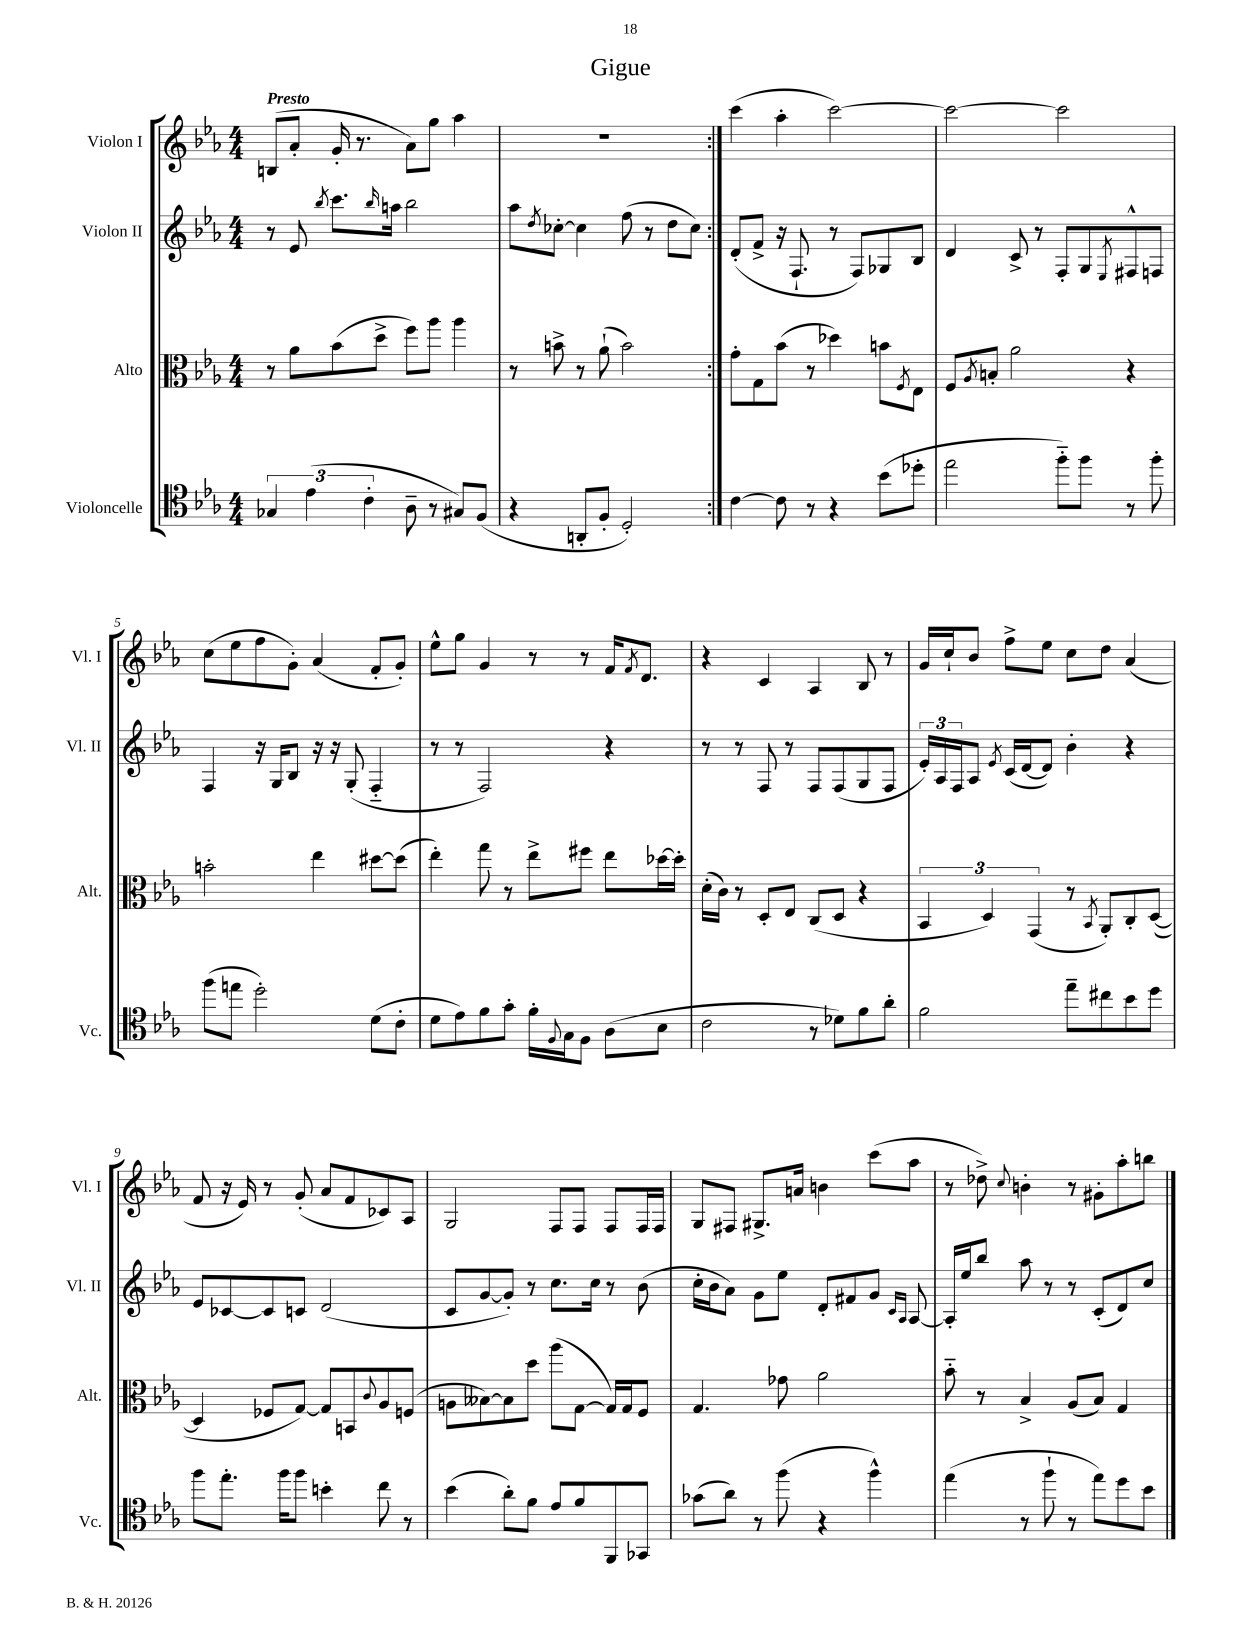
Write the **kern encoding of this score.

**kern	**kern	**kern	**kern
*part4	*part3	*part2	*part1
*staff4	*staff3	*staff2	*staff1
*I"Violoncelle	*I"Alto	*I"Violon II	*I"Violon I
*I'Vc.	*I'Alt.	*I'Vl. II	*I'Vl. I
*clefC4	*clefC3	*clefG2	*clefG2
*k[b-e-a-]	*k[b-e-a-]	*k[b-e-a-]	*k[b-e-a-]
*M4/4	*M4/4	*M4/4	*M4/4
=1	=1	=1	=1
!	!	!	!LO:TX:a:B:t=Presto
6G-X/	8r	8r	(8Bn/L
.	8a-\L	8e-/	8a-'/J
(6e-\	.	.	.
.	.	8qbb-/	.
.	(8b-\	8.ccc\L	16g'/
.	.	.	8.r
6c'\	.	.	.
.	8dd^\J	.	.
.	.	16qqbb-/	.
.	.	16aan\Jk	.
8A-~\	8ff\L)	2bb-\	8a-\L)
8r	8aa-\J	.	8gg\J
8G#X/L)	4aa-\	.	4aa-\
(8F/J	.	.	.
=2	=2	=2	=2
4r	8r	8aa-\L	1r
.	.	8qdd/	.
.	8bn^\	[8cc-X'\J	.
8AAn'/L	8r	4cc-\]	.
8F'/J	(8a-`\	.	.
2D'/)	2b\)	(8ff\	.
.	.	8r	.
.	.	8dd\L	.
.	.	8cc-\J)	.
=3:|!	=3:|!	=3:|!	=3:|!
[4c\	8g'\L	(8d'/L	(4ccc\
.	8G\	8f^/J	.
8c\]	(8b-\J	16r	4aa-'\
.	.	8.F`/	.
8r	8r	.	.
4r	4dd-X\)	8r	[2ccc\)
.	.	8F/L)	.
(8b-\L	8bn\L	8G-X/	.
.	8qF/	.	.
8dd-X'\J	8E-\J	8B-/J	.
=4	=4	=4	=4
2ee-\	8F/L	4d/	2ccc\_
.	8qA-/	.	.
.	8Bn'/J	.	.
.	2a-\	8c^/	.
.	.	8r	.
8ff\L)	.	8F'/L	2ccc\]
8ff\J	.	8G/	.
.	.	8qE-/	.
8r	4r	8F#X^^/	.
8ff'\	.	8Fn/J	.
!!LO:LB:g=z
=5	=5	=5	=5
(8ff\L	2bn'\	4F/	(8cc\L
8een\J	.	.	8ee-\
2dd'\)	.	16r	8ff\
.	.	16G/KL	.
.	.	8B-/J	8g'\J)
.	4ee-\	16r	(4a-/
.	.	16r	.
.	.	(8G'/	.
(8d\L	[8dd#X\L	4F/	8f'/L
8c'\J	(8dd#\J]	.	8g'/J)
=6	=6	=6	=6
8d\L	4ee-'\)	8r	8ee-^^\L
8e-\)	.	8r	8gg\J
8f\	8gg\	2F/)	4g/
8g'\J	8r	.	.
16f'\LL	8ee-^\L	.	8r
8qqF/	.	.	.
16G\J	.	.	.
8F\J	8ff#X\J	.	8r
(8A-\L	8ee-\L	4r	16f/KL
.	.	.	8qf/
.	.	.	8.d/J
8B-\J	[16dd-X\L	.	.
.	16dd-'\JJ]	.	.
=7	=7	=7	=7
2c\	(16d'\LL	8r	4r
.	16c\JJ)	.	.
.	8r	8r	.
.	8D'/L	8F/	4c/
.	8E-/J	8r	.
8r	(8C/L	8F/L	4A-/
8d-X\L)	8D/J	(8F/	.
8f\	4r	8G/	8B-/
8a-'\J	.	8F/J	8r
=8	=8	=8	=8
2f\	6BB-/	24e-'/LL)	16g/LL
.	.	24A-/	.
.	.	.	16cc`/J
.	.	24F/J	.
.	.	8A-/J	8b-/J
.	6D/)	.	.
.	.	8qe-/	.
.	.	(16c/LL	8ff^\L
.	.	[16d/J	.
.	(6GG/	.	.
.	.	8d/J])	8ee-\J
8ee-~\L	8r	4b-'\	8cc\L
.	8qBB-/	.	.
8cc#X\	8AA-'/L)	.	8dd\J
8b-\	8C'/	4r	(4a-/
8dd\J	([8D/J	.	.
!!LO:LB:g=z
=9	=9	=9	=9
8ff\L	4D/]	8e-/L	8f/
8.ee-'\J	.	[8c-X/	16r
.	.	.	16e-/)
.	8F-X/L	8c-/]	8r
16ff\KL	.	.	.
8ff\J	[8G/J)	8cn/J	(8g'/
4bn'\	8G/L]	(2d/	8a-/L
.	8BBn/	.	8f/
.	8qqc/	.	.
8cc\	8A-/	.	8c-X/)
8r	(8Fn/J	.	8A-/J
=10	=10	=10	=10
(4b-\	8An\L	8c/L	2G/
.	[8B--X\)	[8g/	.
8a-'\L)	8B--\]	8g'/J])	.
8f\J	8dd\J	8r	.
8e-/L	(8aa-\L	8.cc\L	8F/L
8f/	[8G\J	.	8F/J
.	.	16cc\Jk	.
8FF/	16G/LL])	8r	8F/L
.	16G/J	.	.
8GG-X/J	8F/J	(8b-\	16F/L
.	.	.	16F/JJ
=11	=11	=11	=11
(8g-X\L	4.G/	16cc'\LL	8G/L
.	.	16b-\J	.
8a-\J)	.	8a-\J)	8F#X/J
8r	.	8g\L	8.G#X^/L
(8ff\	8g-X\	8ee-\J	.
.	.	.	16an/Jk
4r	2a-\	8d'/L	4bn\
.	.	8f#X/	.
4ff^^\)	.	8g/J	(8ccc\L
.	.	16qqc/LL	.
.	.	16qqA-/JJ	.
.	.	[8A-/	8aa-\J
=12	=12	=12	=12
(4ee-\	8b-\	16A-'/LL]	8r
.	.	16ee-/J	.
.	8r	8bb-/J	8dd-X^\)
.	.	.	8qqcc/
8r	4B-^/	8aa-\	4bn'\
8ff`\	.	8r	.
8r	(8A-/L	8r	8r
8ee-\L)	8B-/J)	(8c'/L	8g#X'\L
8dd\	4G/	8d/)	8aa-'\
8b-\J	.	8cc/J	8bbn\J
==	==	==	==
*-	*-	*-	*-
